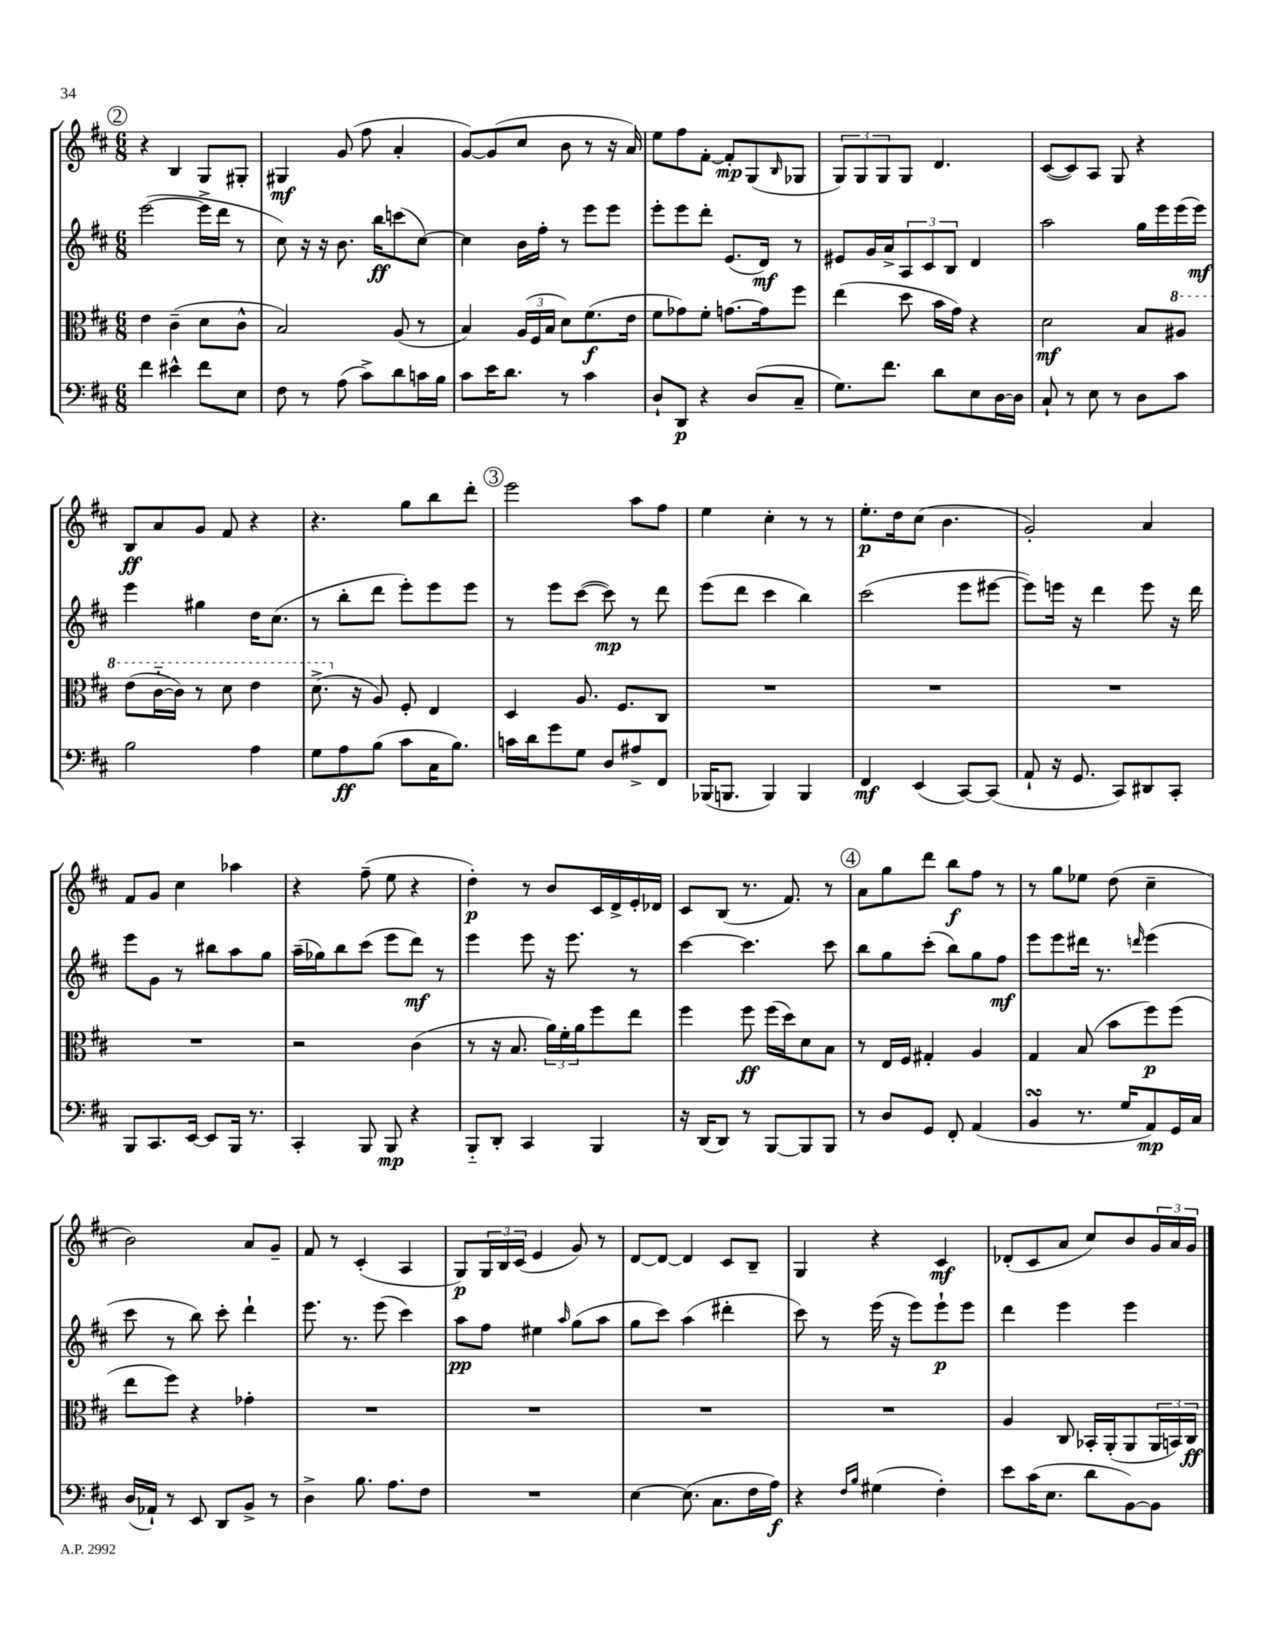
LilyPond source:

<<
\new StaffGroup <<
\new Staff = "s0" {
    \clef treble \key d \major \numericTimeSignature \time 6/8
    \mark \markup { \circle "2" } r4 b4 g8 gis8-. |
    gis4\mf g'8( fis''8 a'4-. |
    g'8~) g'8( cis''8 b'8 r8 r16 a'16) |
    e''8 fis''8 fis'8~-. fis'8-.\mp g8( \grace { b16 } ges8 |
    \tuplet 3/2 { g8) g8 g8 } g8 d'4. |
    cis'8~( cis'8) a8 g8 r4 |
    b8\ff a'8 g'8 fis'8 r4 |
    r4. g''8 b''8 d'''8-. |
    \mark \markup { \circle "3" } e'''2 a''8 fis''8 |
    e''4 cis''4-. r8 r8 |
    e''8.-.\p d''16 cis''8( b'4. |
    g'2-.) a'4 |
    fis'8 g'8 cis''4 aes''4 |
    r4 fis''8--( e''8 r4 |
    d''4-.\p) r8 b'8 cis'16 d'16-> e'16-. des'16 |
    cis'8 b8( r8. fis'8.) r8 |
    \mark \markup { \circle "4" } a'8 g''8 d'''8 b''8\f fis''8 r8 |
    r8 g''8 ees''8 d''8( cis''4-- |
    b'2) a'8 g'8-- |
    fis'8 r8 cis'4-.( a4 |
    g8\p) \tuplet 3/2 { g16 b16 cis'16( } e'4 g'8) r8 |
    d'8~ d'8~ d'4 cis'8 b8-- |
    g4 r4 cis'4\mf |
    des'8-.( cis'8 a'8 cis''8) b'8 \tuplet 3/2 { g'16 a'16 g'16 } \bar "|." |
}
\new Staff = "s1" {
    \clef treble \key d \major \numericTimeSignature \time 6/8
    \mark \markup { \circle "2" } e'''2~( e'''16-> d'''16 r8 |
    cis''8) r16 r16 b'8. b''16\ff c'''8( cis''8~) |
    cis''4 b'16 fis''16-. r8 e'''8 e'''8 |
    e'''8-. e'''8 d'''8-. e'8.( d'16\mf) r8 |
    eis'8 g'16 a'16-> \tuplet 3/2 { a8 cis'8 b8 } d'4 |
    a''2 g''16 e'''16 e'''16( e'''16\mf) |
    e'''4 gis''4 d''16 cis''8.( |
    r8 b''8-. d'''8 e'''8-.) e'''8 e'''8 |
    \mark \markup { \circle "3" } r8 e'''8 cis'''8~( cis'''8\mp) r8 d'''8 |
    e'''8( d'''8 cis'''4 b''4) |
    cis'''2( e'''8 eis'''8~ |
    eis'''8) e'''16 r16 d'''4 e'''8 r16 d'''16 |
    e'''8 g'8 r8 bis''8 a''8 g''8 |
    a''16--( ges''16) b''8 cis'''8( e'''8 d'''8\mf) r8 |
    e'''4 e'''8 r16 e'''8. r8 |
    cis'''4~ cis'''4. cis'''8 |
    \mark \markup { \circle "4" } b''8 g''8 cis'''8-.( b''8) g''8 fis''8\mf |
    e'''8 e'''8 dis'''16 r8. \grace { d'''16 } e'''4( |
    cis'''8 r8 b''8) cis'''8-. d'''4-! |
    e'''8. r8. e'''8( cis'''4) |
    a''8\pp fis''8 eis''4 \grace { a''16 } g''8( a''8 |
    g''8 cis'''8) a''4( dis'''4-. |
    cis'''8) r8 e'''16( r16 e'''8) e'''8-!\p e'''8 |
    d'''4 e'''4 e'''4 \bar "|." |
}
\new Staff = "s2" {
    \clef alto \key d \major \numericTimeSignature \time 6/8
    \mark \markup { \circle "2" } e'4 cis'4--( d'8 cis'8-^ |
    b2) a8( r8 |
    b4) \tuplet 3/2 { a16( fis16 b16 } d'8) fis'8.\f( e'16 |
    fis'8 ges'8) fis'8-. g'8.~ g'16 fis''8 |
    e''4( d''8 b'16 g'16) r4 |
    d'2\mf b8 \ottava #1 ais'8 |
    e''8( cis''16~-_ cis''16) r8 d''8 e''4 |
    d''8.->( \ottava #0 r16 a8) fis8-. e4 |
    \mark \markup { \circle "3" } d4 a8. fis8. cis8 |
    R2. |
    R2. |
    R2. |
    R2. |
    r2 cis'4( |
    r8 r16 b8. \tuplet 3/2 { a'16) fis'16-. a'16 } fis''8 e''8 |
    fis''4 fis''8\ff fis''16( d''16) d'8 b8 |
    \mark \markup { \circle "4" } r8 e16 fis16 gis4-. a4 |
    g4 b8( b'8 fis''8\p) fis''8( |
    e''8 fis''8) r4 ges'4-. |
    R2. |
    R2. |
    R2. |
    R2. |
    a4 cis8 bes,16-. a,16-.( a,8 \tuplet 3/2 { a,16 b,16) cis16\ff } \bar "|." |
}
\new Staff = "s3" {
    \clef bass \key d \major \numericTimeSignature \time 6/8
    \mark \markup { \circle "2" } fis'4 eis'4-^ fis'8 e8 |
    fis8 r8 a8( cis'8->) d'8 c'16 b16 |
    cis'8 e'16 d'8. r8 cis'4 |
    d8-! d,8\p r4 d8( cis8-- |
    g8.) fis'8. d'8 e8 d16~ d16 |
    cis8-! r8 e8 r8 d8 cis'8 |
    b2 a4 |
    g8 a8\ff b8( cis'8 cis16 b8.) |
    \mark \markup { \circle "3" } c'16 d'16 g'8 g8 d8 ais8-> fis,8 |
    bes,,16( b,,8. b,,4) b,,4 |
    fis,4\mf e,4( cis,8~) cis,8( |
    a,8-! r16 g,8. cis,8) dis,8 cis,8-. |
    b,,8 cis,8. e,16~ e,8 b,,16 r8. |
    cis,4-. b,,8 b,,8\mp r4 |
    b,,8-_ d,8-. cis,4 b,,4 |
    r16 d,16( d,8) r8 b,,8~ b,,8 b,,8 |
    \mark \markup { \circle "4" } r8 d8 g,8 fis,8-. a,4( |
    b,4\turn r8. g16 a,8\mp) g,16 cis16 |
    d16( aes,16-!) r8 e,8 d,8 b,8-> r8 |
    d4-> b8. a8. fis8 |
    R2. |
    e4~ e8.( cis8. fis16 a16\f) |
    r4 \grace { fis16 b16 } gis4( fis4-.) |
    e'8 cis'16( e8. d'8 b,8~) b,8 \bar "|." |
}
>>
>>
\layout { \context { \Score \remove "Bar_number_engraver" } }
